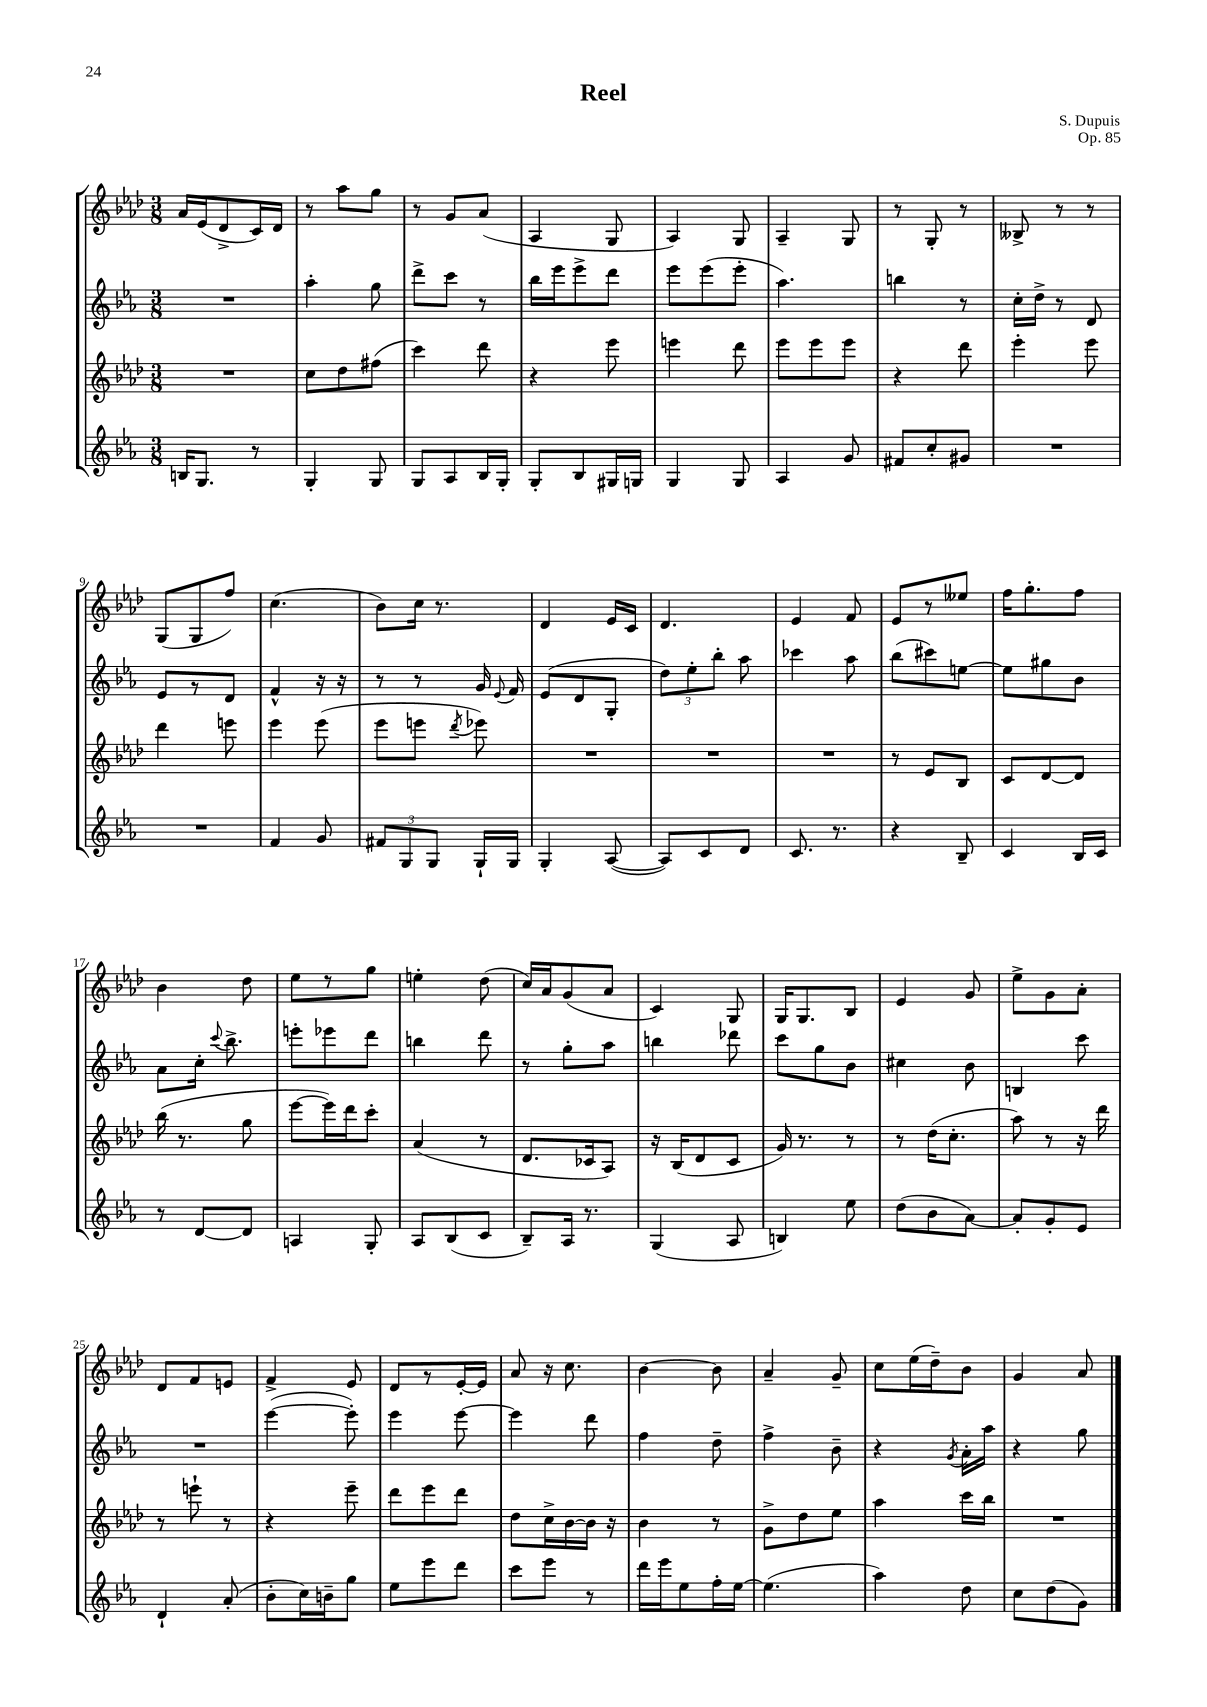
\header { title = "Reel" composer = "S. Dupuis" opus = "Op. 85" }
<<
\new StaffGroup <<
\new Staff = "s0" {
    \clef treble \key aes \major \numericTimeSignature \time 3/8
    \autoBeamOff aes'16[ ees'16( des'8-> c'16) des'16] |
    r8 aes''8[ g''8] |
    r8 g'8[ aes'8]( |
    aes4 g8 |
    aes4) g8 |
    aes4-- g8 |
    r8 g8-. r8 |
    beses8-> r8 r8 |
    g8[( g8 f''8]) |
    c''4.( |
    bes'8[) c''16] r8. |
    des'4 ees'16[ c'16] |
    des'4. |
    ees'4 f'8 |
    ees'8[ r8 eeses''8] |
    f''16[ g''8.-. f''8] |
    bes'4 des''8 |
    ees''8[ r8 g''8] |
    e''4-. des''8( |
    c''16[) aes'16 g'8( aes'8] |
    c'4) g8 |
    g16[ g8. bes8] |
    ees'4 g'8 |
    ees''8[-> g'8 aes'8]-. |
    des'8[ f'8 e'8] |
    f'4-> ees'8 |
    des'8[ r8 ees'16~-. ees'16] |
    aes'8 r16 c''8. |
    bes'4~ bes'8 |
    aes'4-- g'8-- |
    c''8[ ees''16( des''16--) bes'8] |
    g'4 aes'8 \bar "|." |
}
\new Staff = "s1" {
    \clef treble \key ees \major \numericTimeSignature \time 3/8
    \autoBeamOff R4. |
    aes''4-. g''8 |
    d'''8[-> c'''8] r8 |
    bes''16[ ees'''16 ees'''8-> d'''8] |
    ees'''8[ ees'''8( ees'''8]-. |
    aes''4.) |
    b''4 r8 |
    c''16[-. d''16]-> r8 d'8 |
    ees'8[ r8 d'8] |
    f'4-^ r16 r16 |
    r8 r8 g'16 \appoggiatura { ees'8 } f'16 |
    ees'8[( d'8 g8]-. |
    \tuplet 3/2 { d''8[) ees''8-. bes''8]-. } aes''8 |
    ces'''4 aes''8 |
    bes''8[( cis'''8) e''8]~ |
    e''8[ gis''8 bes'8] |
    aes'8[ c''16]-. \appoggiatura { c'''8 } bes''8.-> |
    e'''8[-. ees'''8 d'''8] |
    b''4 d'''8 |
    r8 g''8[-. aes''8] |
    b''4 des'''8 |
    c'''8[ g''8 bes'8] |
    cis''4 bes'8 |
    b4 c'''8 |
    R4. |
    ees'''4~( ees'''8-.) |
    ees'''4 ees'''8~ |
    ees'''4 d'''8 |
    f''4 d''8-- |
    f''4-> bes'8-- |
    r4 \acciaccatura { g'8 } aes'16[-. aes''16] |
    r4 g''8 \bar "|." |
}
\new Staff = "s2" {
    \clef treble \key aes \major \numericTimeSignature \time 3/8
    \autoBeamOff R4. |
    c''8[ des''8 fis''8]( |
    c'''4) des'''8 |
    r4 ees'''8 |
    e'''4 des'''8 |
    ees'''8[ ees'''8 ees'''8] |
    r4 des'''8 |
    ees'''4-. ees'''8 |
    des'''4 e'''8 |
    ees'''4 ees'''8( |
    ees'''8[ e'''8] \acciaccatura { des'''8 } ees'''8) |
    R4. |
    R4. |
    R4. |
    r8 ees'8[ bes8] |
    c'8[ des'8~ des'8] |
    bes''16( r8. g''8 |
    ees'''8[~ ees'''16) des'''16 c'''8]-. |
    aes'4( r8 |
    des'8.[ ces'16 aes8]) |
    r16 bes16[( des'8 c'8] |
    g'16) r8. r8 |
    r8 des''16[( c''8.]-. |
    aes''8) r8 r16 des'''16 |
    r8 e'''8-! r8 |
    r4 ees'''8-- |
    des'''8[ ees'''8 des'''8] |
    des''8[ c''16-> bes'16~ bes'16] r16 |
    bes'4 r8 |
    g'8[-> des''8 ees''8] |
    aes''4 c'''16[ bes''16] |
    R4. \bar "|." |
}
\new Staff = "s3" {
    \clef treble \key ees \major \numericTimeSignature \time 3/8
    \autoBeamOff b16[ g8.] r8 |
    g4-. g8 |
    g8[ aes8 bes16 g16]-. |
    g8[-. bes8 gis16 g16] |
    g4 g8 |
    aes4 g'8 |
    fis'8[ c''8-. gis'8] |
    R4. |
    R4. |
    f'4 g'8 |
    \tuplet 3/2 { fis'8[ g8 g8] } g16[-! g16] |
    g4-. aes8~( |
    aes8[) c'8 d'8] |
    c'8. r8. |
    r4 bes8-- |
    c'4 bes16[ c'16] |
    r8 d'8[~ d'8] |
    a4 g8-. |
    aes8[ bes8( c'8] |
    bes8[--) aes16] r8. |
    g4( aes8 |
    b4) ees''8 |
    d''8[( bes'8 aes'8]~) |
    aes'8[-. g'8-. ees'8] |
    d'4-! aes'8-.( |
    bes'8[-. c''16) b'16-- g''8] |
    ees''8[ ees'''8 d'''8] |
    c'''8[ ees'''8] r8 |
    d'''16[ ees'''16 ees''8 f''16-. ees''16]~ |
    ees''4.( |
    aes''4) d''8 |
    c''8[ d''8( g'8]) \bar "|." |
}
>>
>>
